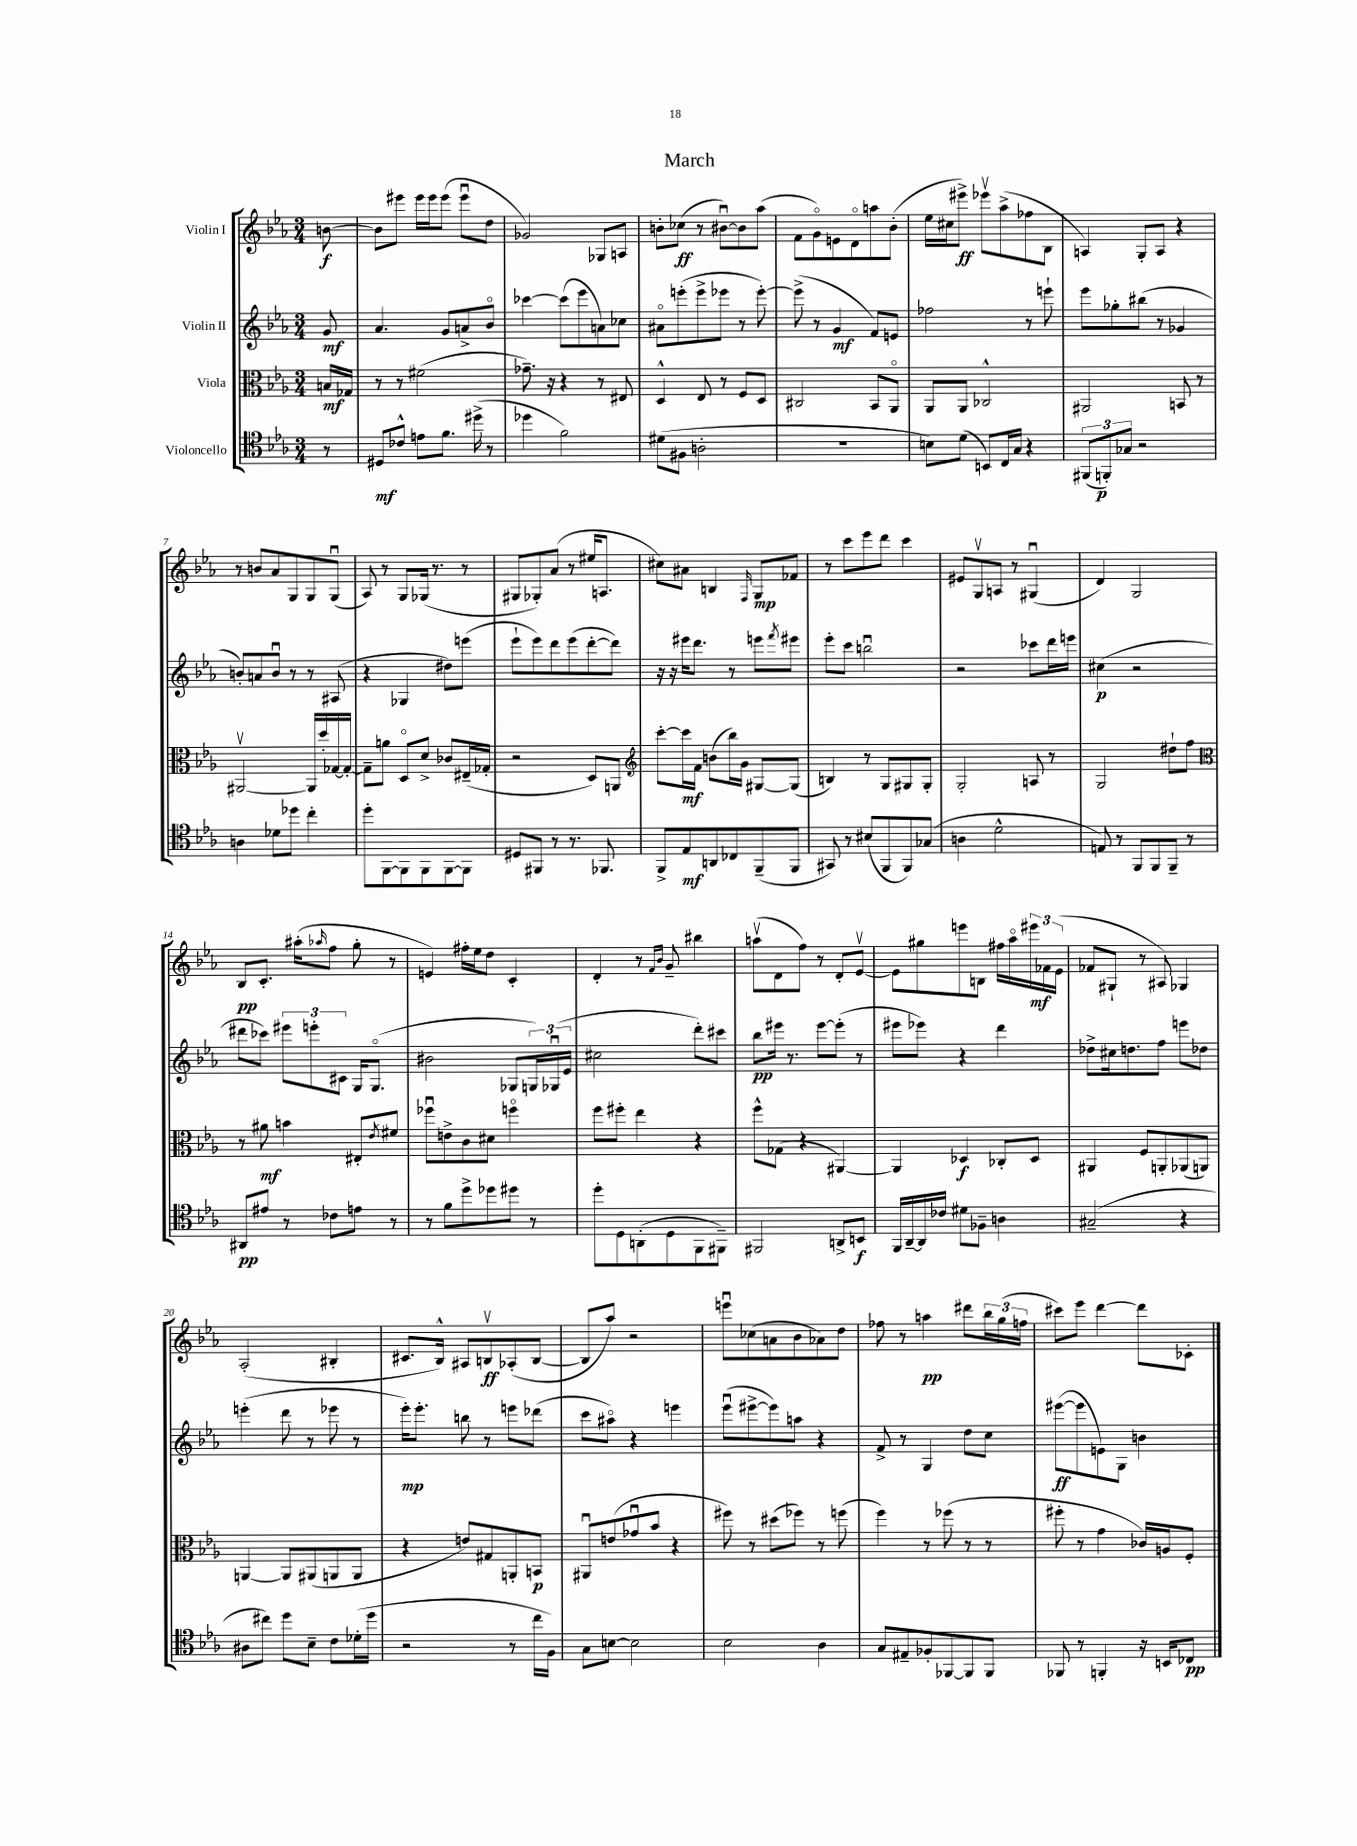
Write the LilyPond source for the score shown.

\header { title = "March" }
<<
\new StaffGroup <<
\new Staff = "s0" \with { instrumentName = "Violin I" } {
    \clef treble \key ees \major \numericTimeSignature \time 3/4 \partial 8
    b'8~\f |
    b'8 eis'''8 eis'''16 eis'''16 eis'''8( eis'''8\downbow d''8 |
    ges'2) ges8 a8 |
    b'8-. ces''8\ff( r8 bis'8~\downbow) bis'8 aes''8( |
    f'8 g'8\flageolet) e'8 d'8\flageolet a''8 bes'8-.( |
    ees''16 cis''16 eis'''8->\ff) ees'''8\upbow aes''8->( fes''8 bes8 |
    a4) g8-. a8 r4 |
    r8 b'8 aes'8 g8 g8 g8\downbow( |
    aes8) r8 g8 ges16( r8. r8 |
    gis8 ges8-.) aes'8( r8 eis''16 a8. |
    cis''8) ais'8 b4 \grace { f16 } g8\mp fes'8 |
    r8 c'''8 ees'''8 d'''8 c'''4 |
    eis'8 g8\upbow a8 r8 gis4\downbow( |
    d'4) g2 |
    bes8\pp c'8.-. ais''16-.( \grace { aes''16 } f''8 g''8-. r8 |
    e'4) fis''16-. ees''16 d''8 c'4-. |
    d'4-. r8 \grace { f'16 bes'16 } g'8-- bis''4 |
    a''8\upbow( d'8 f''8) r8 d'8-. ees'8~\upbow |
    ees'8 gis''8 e'''8 b8 fis''16 aes''16\flageolet \tuplet 3/2 { eis'''16\mf fes'16 ees'16( } |
    fes'8 gis8-! r8 ais8) ges4 |
    aes2-.( bis4-. |
    cis'8. bes16-^) ais8 b8\upbow\ff aes8-.( b8~ |
    b8 aes''8) r2 |
    e'''8\downbow ces''8( a'8 bes'8 aes'8) d''8 |
    fes''8 r8 a''4\pp dis'''8 \tuplet 3/2 { bes''16 g''16( f''16 } |
    cis'''8) ees'''8 d'''4~ d'''8 ces'8-. \bar "|." |
}
\new Staff = "s1" \with { instrumentName = "Violin II" } {
    \clef treble \key ees \major \numericTimeSignature \time 3/4 \partial 8
    g'8\mf |
    aes'4. g'8 a'8-> bes'8\flageolet |
    ces'''4~ ces'''8( ees'''8 a'8) ces''8 |
    ais'8\flageolet e'''8-.( e'''8-> ees'''8 r8 ees'''8~-.) |
    ees'''8->( r8 g'4\mf f'8) e'8 |
    fes''2 r8 e'''8-! |
    ees'''8 ges''8-. bis''8( r8 ges'4 |
    b'8-.) a'8 b'8\downbow r8 r8 ais8( |
    r4 ges4 dis''8) e'''8( |
    ees'''8-! ees'''8) d'''8 ees'''8( d'''8~-. d'''8) |
    r16 r16 eis'''16 d'''8. r8 e'''8 \acciaccatura { f'''8 } eis'''8 |
    ees'''8-. c'''8 b''2\downbow |
    r2 ces'''8 d'''16 e'''16 |
    cis''4\p( r2 |
    dis'''8 ces'''8) \tuplet 3/2 { eis'''8 e'''8-. cis'8 } g16 g8.\flageolet( |
    bis'2 ges8 \tuplet 3/2 { g16) ges16\downbow( ees'16 } |
    cis''2 d'''8-.) cis'''8 |
    bes''8\pp eis'''16 r8. eis'''8~ eis'''8-.( r8 |
    eis'''8 ees'''8) r4 d'''4 |
    des''8-> cis''16 d''8. f''8 e'''8 des''8 |
    e'''4-.( d'''8 r8 ees'''8 r8 |
    ees'''16-.\mp) ees'''8.-. b''8 r8 e'''8 des'''8( |
    c'''8 ais''8\flageolet) r4 e'''4 |
    ees'''8\downbow( eis'''8~-> eis'''8) a''8 r4 |
    f'8-> r8 g4 d''8 c''8 |
    eis'''8~\ff( eis'''8 e'8) g8 b'4 \bar "|." |
}
\new Staff = "s2" \with { instrumentName = "Viola" } {
    \clef alto \key ees \major \numericTimeSignature \time 3/4 \partial 8
    b16\mf ges16 |
    r8 r8 fis'2( |
    ges'8.--) r16 r4 r8 eis8 |
    d4-^ ees8 r8 f8 d8 |
    cis2 bes,8 aes,8\flageolet |
    aes,8 aes,8 ces2-^ |
    ais,2 b,8 r8 |
    ais,2~\upbow ais,16 d''16-. ges16~ ges16~-. |
    ges8-- a'8 d8\flageolet d'8-> ces'8 eis16--( ges16-. |
    r2 d8) a,8 |
    \clef treble c'''8~-. c'''16\mf f'16 b'8( bes''16) g'16 gis8~ gis8( |
    b4) r8 g8 gis8 gis8-. |
    g2-. a8 r8 |
    g2 dis''8-! f''8 |
    \clef alto r8 ais'8\mf b'4 eis8-. \acciaccatura { ees'8 } fis'8 |
    fes''8\downbow e'8-> c'8 dis'8 f''4\flageolet |
    f''8 fis''8-. ees''4 r4 |
    f''8-^ ges8( r4 ais,4~) |
    ais,4 des4\f ces8-. des8 |
    ais,4 f8 a,8-. aes,8( a,8) |
    a,4~ a,8 ais,8( a,8 a,8 |
    r4 e'8) gis8 a,8-. b,8\p |
    ais,8\downbow e'8( ges'8\downbow bes'8 r4 |
    fis''8) r8 dis''8( fes''8) r8 f''8( |
    f''4) r8 fes''8( r8 r8 |
    fis''8-. r8 g'4 ces'16) a16 f8-. \bar "|." |
}
\new Staff = "s3" \with { instrumentName = "Violoncello" } {
    \clef tenor \key ees \major \numericTimeSignature \time 3/4 \partial 8
    r8 |
    dis8\mf ces'8-^ e'8 f'8. dis''16->( r8 |
    des''4 f'2) |
    dis'8( fis8 a2-. |
    R2. |
    b8) d'8( b,8) c16 g16 r4 |
    \tuplet 3/2 { fis,8( f,8-.\p) ges8 } r2 |
    a4 des'8 des''8 c''4-. |
    d''8-. f,8~ f,8 f,8 f,8~ f,8 |
    dis8 fis,8 r8 r8. fes,8. |
    f,8-> ees8\mf a,8 ces8 f,8--( f,8 |
    gis,8) r8 bis8( f,8 f,8) ges8( |
    a4 d'2-^ |
    e8) r8 f,8 f,8 f,8-- r8 |
    ais,8\pp eis'8 r8 ces'8 e'8 r8 |
    r8 f'8 d''8-> des''8 dis''8 r8 |
    d''8-. d8 a,8-.( d8 f,8 fis,8--) |
    fis,2 a,8-> b,8\f |
    f,16 aes,16~-- aes,16 ces'16 dis'8 fes8-- a4 |
    gis2--( r4 |
    ais8 cis''8) d''8 bes8-- c'8 des'16-.( d''16 |
    r2 r8 c''16 f16) |
    g8 b8~ b2 |
    bes2 aes4 |
    g8 eis8-- fes8-. fes,8~ fes,8 fes,8 |
    fes,8 r8 f,4-. r16 b,16 ces8\pp \bar "|." |
}
>>
>>
